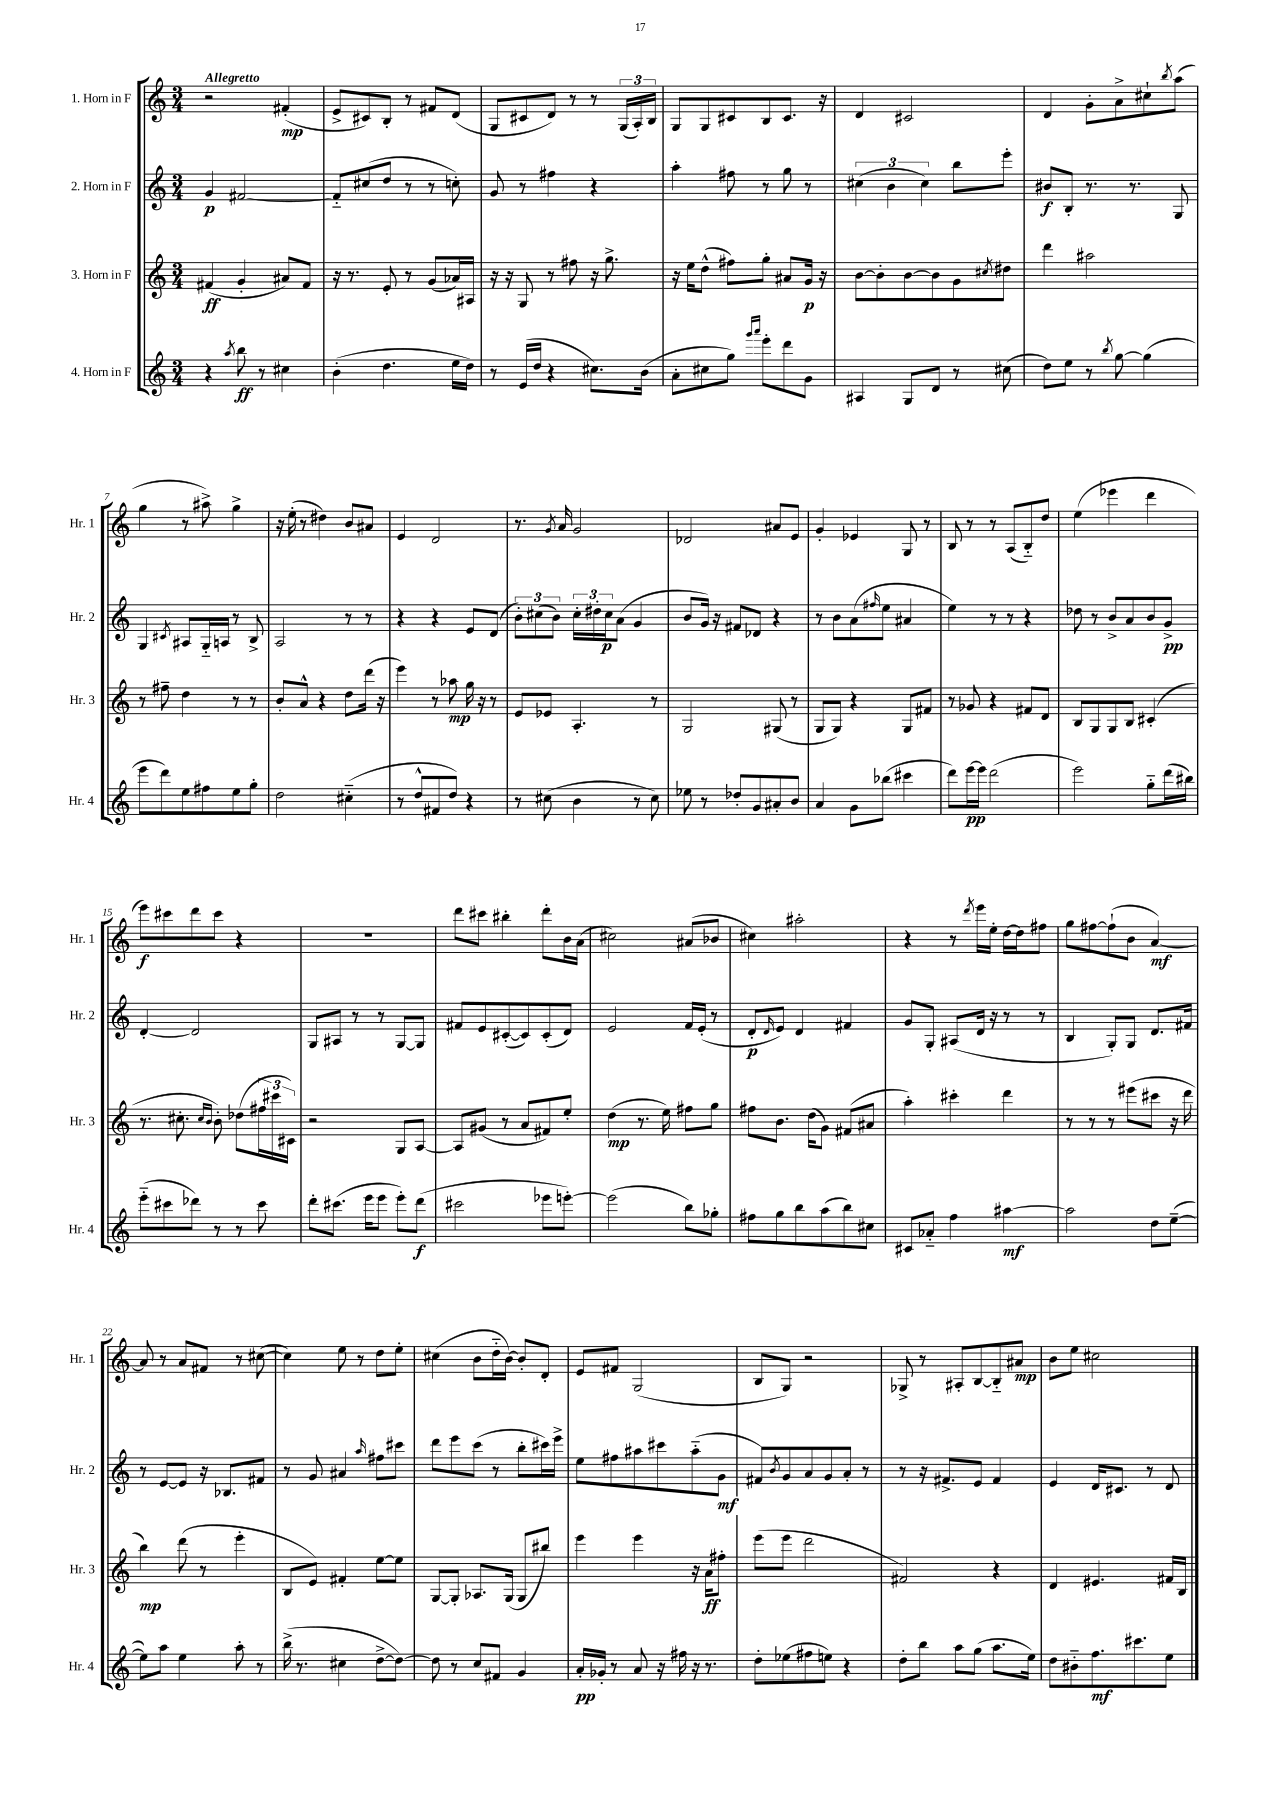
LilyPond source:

<<
\new StaffGroup <<
\new Staff = "s0" \with { instrumentName = "1. Horn in F" shortInstrumentName = "Hr. 1" } {
    \clef treble \key c \major \numericTimeSignature \time 3/4 \tempo "Allegretto"
    r2 fis'4-.\mp( |
    e'8-> cis'8) b8-. r8 fis'8 d'8( |
    g8 cis'8 d'8) r8 r8 \tuplet 3/2 { g16( a16-.) b16 } |
    g8 g8 cis'8 b8 cis'8. r16 |
    d'4 cis'2 |
    d'4 g'8-. a'8-> cis''8-! \acciaccatura { b''8 } a''8( |
    g''4 r8 ais''8->) g''4-> |
    r16 e''16-.( r8 dis''4) b'8 ais'8 |
    e'4 d'2 |
    r8. \acciaccatura { g'8 } a'16 g'2 |
    des'2 ais'8 e'8 |
    g'4-. ees'4 g8 r8 |
    b8 r8 r8 a8( b8-_) d''8 |
    e''4( ees'''4 d'''4 |
    e'''8\f) cis'''8 d'''8 cis'''8 r4 |
    R2. |
    d'''8 cis'''8 bis''4-. d'''8-. b'16 a'16( |
    cis''2) ais'8( bes'8 |
    cis''4) ais''2-. |
    r4 r8 \acciaccatura { d'''8 } e'''16 e''16-. d''16~ d''16 fis''8 |
    g''8 fis''8~ fis''8-!( b'8 a'4~\mf) |
    a'8 r8 a'8 fis'8 r8 cis''8~( |
    cis''4) e''8 r8 d''8 e''8-. |
    cis''4( b'8 d''16-_ b'16~) b'8-. d'8-. |
    e'8 fis'8 g2( |
    b8 g8) r2 |
    ges8-> r8 ais8-. b8~ b8-_ ais'8\mp |
    b'8 e''8 cis''2 \bar "|." |
}
\new Staff = "s1" \with { instrumentName = "2. Horn in F" shortInstrumentName = "Hr. 2" } {
    \clef treble \key c \major \numericTimeSignature \time 3/4
    g'4\p fis'2~ |
    fis'8-_ cis''8( d''8 r8 r8 c''8-.) |
    g'8 r8 fis''4 r4 |
    a''4-. fis''8 r8 g''8 r8 |
    \tuplet 3/2 { cis''4( b'4 cis''4) } b''8 e'''8-. |
    bis'8\f b8-. r8. r8. g8 |
    g4 \acciaccatura { cis'8 } ais8 g16-_ a16 r8 b8-> |
    a2 r8 r8 |
    r4 r4 e'8 d'8( |
    \tuplet 3/2 { b'8-.) cis''8( b'8) } \tuplet 3/2 { cis''16-. dis''16-. cis''16\p } a'8( g'4 |
    b'8 g'16) r16 fis'8 des'8 r4 |
    r8 b'8 a'8( \grace { fis''16 } e''8 ais'4 |
    e''4) r8 r8 r4 |
    des''8 r8 b'8-> a'8 b'8 g'8->\pp |
    d'4~-. d'2 |
    g8 ais8 r8 r8 g8~ g8 |
    fis'8 e'8 cis'8~-.( cis'8) cis'8-.( d'8) |
    e'2 f'16 e'16-.( r8 |
    d'8-.\p \grace { d'16 } e'8) d'4 fis'4 |
    g'8 g8-. ais8( d'16 r16 r8 r8 |
    b4 g8-.) g8 d'8. fis'16 |
    r8 e'8~ e'8 r16 bes8. fis'8 |
    r8 g'8 ais'4 \grace { a''16 } fis''8 cis'''8 |
    d'''8 e'''8 c'''8( r8 b''8-. cis'''16) e'''16-> |
    e''8 fis''8 ais''8 cis'''8 ais''8-_( g'8\mf |
    fis'8) \acciaccatura { b'8 } g'8 a'8 g'8 a'8-. r8 |
    r8 r16 fis'8.-> e'8 fis'4 |
    e'4 d'16 cis'8. r8 d'8 \bar "|." |
}
\new Staff = "s2" \with { instrumentName = "3. Horn in F" shortInstrumentName = "Hr. 3" } {
    \clef treble \key c \major \numericTimeSignature \time 3/4
    fis'4\ff( g'4-. ais'8) fis'8 |
    r16 r8. e'8-. r8 g'8( aes'16) ais16 |
    r16 r16 g8 r8 fis''8 r16 g''8.-> |
    r16 e''16 d''8-^( fis''8) g''8-. ais'8 g'16\p r16 |
    b'8~ b'8-. b'8~ b'8 g'8 \acciaccatura { cis''8 } dis''8 |
    d'''4 ais''2 |
    r8 fis''8-- d''4 r8 r8 |
    b'8-. a'8-^ r4 d''8 d'''16( r16 |
    e'''4) r8 aes''8\mp g''16 r16 r8 |
    e'8 ees'8 a4.-. r8 |
    g2 gis8( r8 |
    g8 g8) r4 g8 fis'8 |
    r8 ges'8 r4 fis'8 d'8 |
    b8 g8 g8 b8 cis'4-.( |
    r8. cis''8.-. \grace { cis''16 b'16 } b'8-.) des''8( \tuplet 3/2 { fis''16 cis'''16 cis'16) } |
    r2 g8 a8~ |
    a8 gis'8( r8 a'8 fis'8) e''8-. |
    d''4\mp( r8. e''16) fis''8 g''8 |
    fis''8 b'8. d''16( g'8) fis'8( ais'8 |
    a''4-.) cis'''4-. d'''4 |
    r8 r8 r8 eis'''8( cis'''8 r16 d'''16 |
    b''4\mp) d'''8( r8 e'''4-. |
    b8 e'8) fis'4-. e''8~ e''8 |
    g8~ g8-. aes8. g16( g8 bis''8) |
    e'''4 e'''4 r16 a'16\ff fis''8-. |
    e'''8( e'''8 d'''2 |
    fis'2) r4 |
    d'4 eis'4. fis'16 b16 \bar "|." |
}
\new Staff = "s3" \with { instrumentName = "4. Horn in F" shortInstrumentName = "Hr. 4" } {
    \clef treble \key c \major \numericTimeSignature \time 3/4
    r4 \acciaccatura { a''8 } b''8\ff r8 cis''4 |
    b'4-.( d''4. e''16 d''16) |
    r8 e'16( d''16 r4 cis''8.) b'16( |
    a'8-. cis''8 g''8) \grace { g'''16 a'''16 } e'''8-. d'''8 g'8 |
    ais4 g8 d'8 r8 cis''8( |
    d''8) e''8 r8 \acciaccatura { b''8 } g''8~ g''4( |
    e'''8 d'''8) e''8 fis''8 e''8 g''8-. |
    d''2 cis''4-_( |
    r8 d''8-^ fis'8 d''8) r4 |
    r8 cis''8( b'4 r8 cis''8) |
    ees''8 r8 des''8-. g'8 ais'8-. b'8 |
    a'4 g'8 bes''8( cis'''4 |
    d'''8) e'''16~\pp e'''16 d'''2( |
    e'''2) g''8-_ d'''16( bis''16) |
    e'''8-_( cis'''8 des'''8) r8 r8 cis'''8 |
    d'''8-. cis'''8.( e'''16 e'''8 e'''8-.) d'''8\f( |
    cis'''2 ees'''8 e'''8~-.) |
    e'''2( b''8) ges''8-. |
    fis''8 g''8 b''8 a''8( b''8) cis''8 |
    cis'8 aes'8-_ f''4 ais''4~\mf |
    ais''2 d''8 e''8~--( |
    e''8) a''8 e''4 a''8-. r8 |
    b''16->( r8. cis''4 d''8~-> d''8~) |
    d''8 r8 c''8 fis'8 g'4 |
    a'16-.\pp ges'16-. r8 a'8 r16 fis''16 r16 r8. |
    d''8-. ees''8( fis''8 e''8) r4 |
    d''8-. b''8 a''8 g''8( a''8. e''16) |
    d''8 bis'8-_ f''8.\mf cis'''8. e''8 \bar "|." |
}
>>
>>
